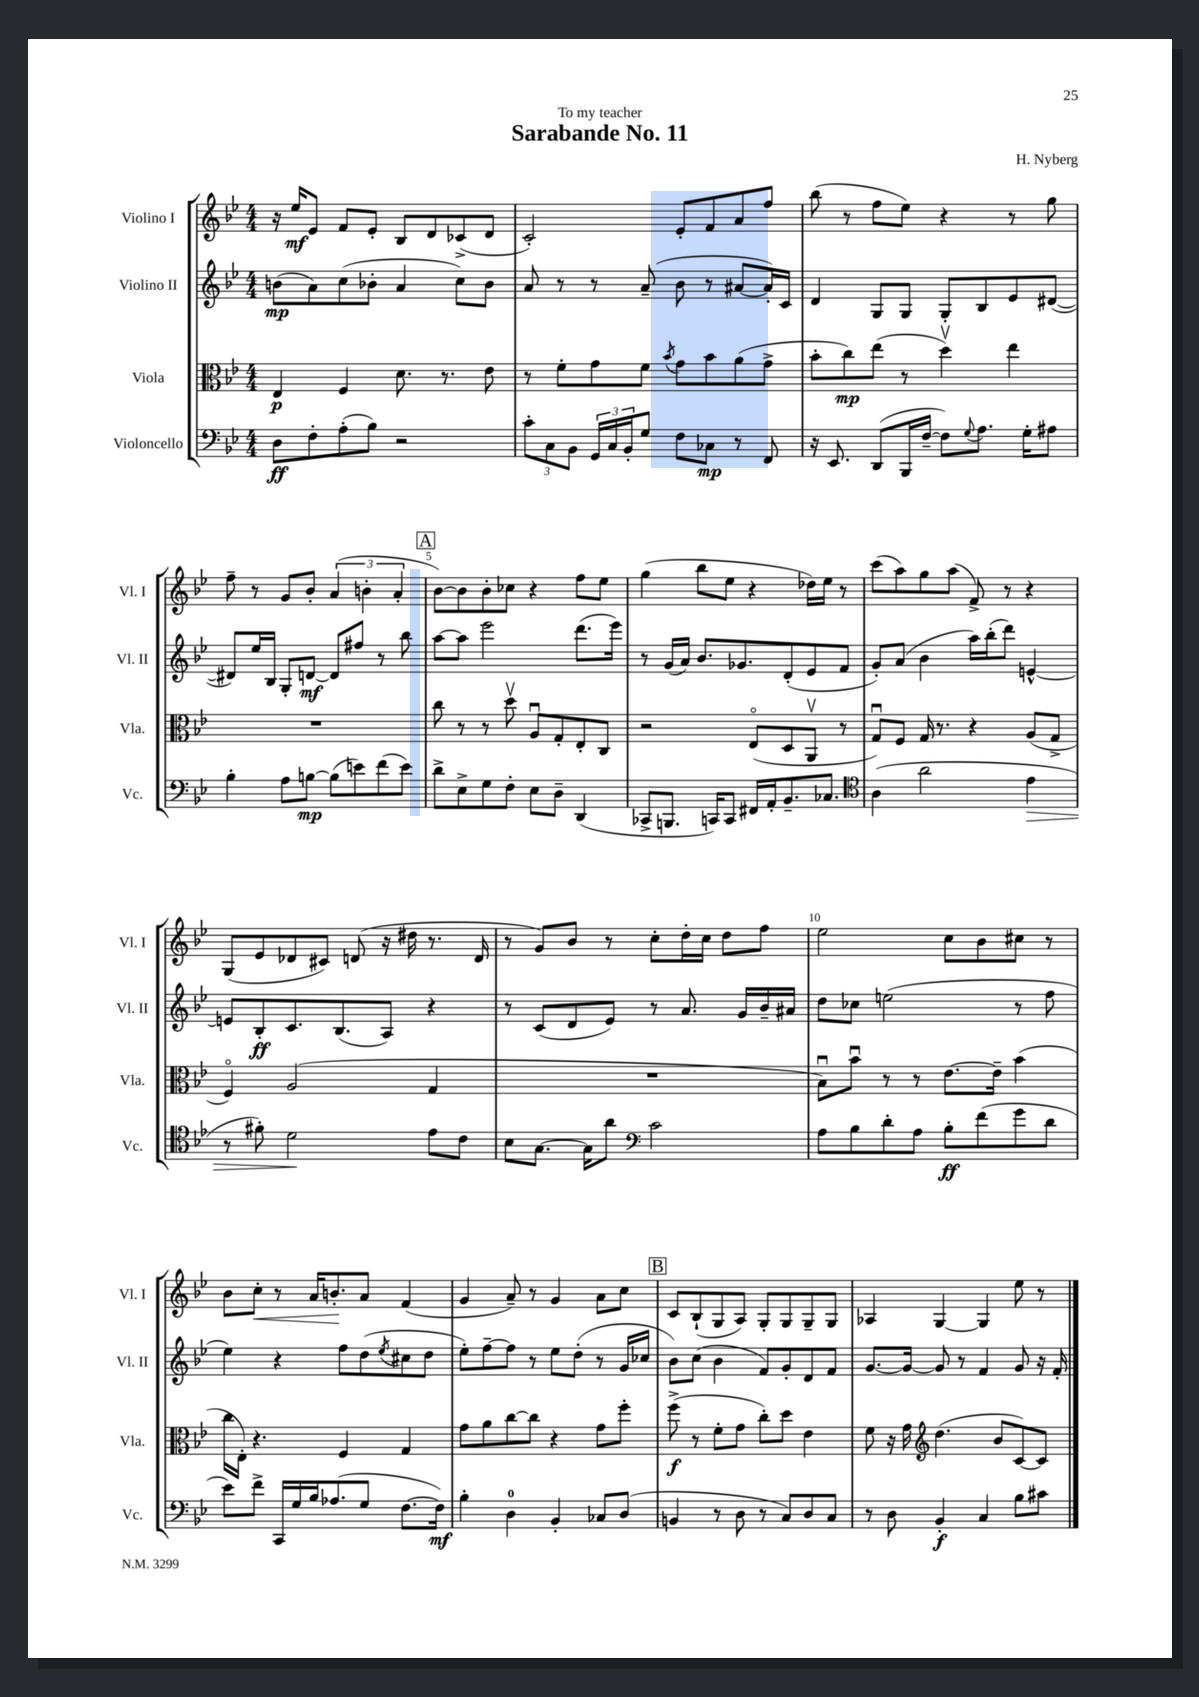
\header { title = "Sarabande No. 11" composer = "H. Nyberg" dedication = "To my teacher" }
<<
\new StaffGroup <<
\new Staff = "s0" \with { instrumentName = "Violino I" shortInstrumentName = "Vl. I" } {
    \clef treble \key bes \major \numericTimeSignature \time 4/4
    r16 ees''16\mf ees'8 f'8 ees'8-. bes8 d'8 ces'8->( d'8 |
    c'2-.) ees'8-. f'8 a'8 f''8 |
    bes''8( r8 f''8 ees''8) r4 r8 g''8 |
    f''8-- r8 g'8 bes'8-. \tuplet 3/2 { a'4( b'4-. a'4-. } |
    \mark \markup { \box "A" } bes'8~) bes'8 bes'8-. ces''8 r4 f''8 ees''8 |
    g''4( bes''8 ees''8 r4 des''16) ees''16 r8 |
    c'''8( a''8) g''8 a''8( f'8->) r8 r4 |
    g8( ees'8 des'8 cis'8) d'8( r16 dis''16 r8. d'16 |
    r8 g'8) bes'8 r8 c''8-. d''16-. c''16 d''8 f''8 |
    ees''2 c''8 bes'8 cis''8 r8 |
    bes'8 c''8-.\< r8 a'16 b'8.-.\! a'8 f'4( |
    g'4 a'8--) r8 g'4 a'8 c''8 |
    \mark \markup { \box "B" } c'8 bes8-!( g8 a8) g8-. g8 g8-- g8 |
    aes4 g4~ g4 ees''8 r8 \bar "|." |
}
\new Staff = "s1" \with { instrumentName = "Violino II" shortInstrumentName = "Vl. II" } {
    \clef treble \key bes \major \numericTimeSignature \time 4/4
    b'8\mp( a'8) c''8( bes'8-. a'4 c''8) bes'8 |
    a'8 r8 r8 a'8--( bes'8 r8 ais'8~ ais'16-.) c'16 |
    d'4 g8 g8 g8-. bes8 ees'8 dis'8~( |
    dis'8) ees''16 bes16 g8-. d'8~\mf d'8 fis''8 r8 bes''8 |
    \mark \markup { \box "A" } a''8~ a''8 ees'''2 d'''8.( ees'''16) |
    r8 g'16( a'16) bes'8. ges'8. d'8-.( ees'8 f'8 |
    g'8-.) a'8( bes'4 a''16) bes''16-.( d'''8) e'4~-^ |
    e'8 bes8-.\ff c'8. bes8.( a8) r4 |
    r8 c'8( d'8 ees'8) r8 a'8. g'16 bes'16-- ais'16 |
    d''8 ces''8 e''2( r8 f''8 |
    ees''4) r4 f''8 d''8( \acciaccatura { ees''8 } cis''8 d''8 |
    ees''8-.) f''8~-- f''8 r8 ees''8 d''8-.( r8 g'16 ces''16 |
    \mark \markup { \box "B" } bes'8) c''8( bes'4 f'8) g'8-. d'8 f'8 |
    g'8.~ g'16~ g'8 r8 f'4 g'8 r16 f'16-. \bar "|." |
}
\new Staff = "s2" \with { instrumentName = "Viola" shortInstrumentName = "Vla." } {
    \clef alto \key bes \major \numericTimeSignature \time 4/4
    ees4\p f4 d'8. r8. ees'8 |
    r8 f'8-. g'8 f'8 \acciaccatura { bes'8 } g'8 bes'8 a'8( g'8-> |
    bes'8-. c''8\mp) ees''8( r8 d''4\upbow) ees''4 |
    R1 |
    \mark \markup { \box "A" } c''8 r8 r8 d''8\upbow a8\downbow g8-. ees8-. c8 |
    r2 ees8\flageolet( d8 a,8\upbow r8 |
    g8\downbow) f8 g16 r8. r4 a8( g8-> |
    f4\flageolet) a2( g4 |
    R1 |
    bes8\downbow) bes'8\downbow r8 r8 ees'8.~ ees'16-- bes'4( |
    c''16 ees16-.) r4. f4 g4 |
    g'8 a'8 c''8~ c''8 r4 g'8 f''8-. |
    \mark \markup { \box "B" } f''8->\f( r8 f'8-. g'8 c''8-.) d''8 ees'4 |
    f'8 r16 g'16 \clef treble d''4.( bes'8 c'8~) c'8 \bar "|." |
}
\new Staff = "s3" \with { instrumentName = "Violoncello" shortInstrumentName = "Vc." } {
    \clef bass \key bes \major \numericTimeSignature \time 4/4
    d8\ff f8-. a8-.( bes8) r2 |
    \tuplet 3/2 { c'8-. c8 bes,8 } \tuplet 3/2 { g,16 c16 bes,16-. } g8 f8 ces8\mp r8 f,8 |
    r16 ees,8. d,8( bes,,16 f16~-- f8) \appoggiatura { g8 } a8. g16-. ais8 |
    bes4-. a8 b8~\mp b8( e'8) f'8( e'8) |
    \mark \markup { \box "A" } d'8-> ees8-> g8 f8-. ees8 d8-- d,4( |
    ces,8-> b,,8. c,16) c,8 fis,16 a,16-. bes,8.-- ces8. |
    \clef tenor a4( a'2 ees'4\> |
    r8 fis'8-.) d'2\! ees'8 c'8 |
    bes8 g8.~ g16 a'8 \clef bass c'2 |
    a8 bes8 d'8-. a8 bes8-.\ff f'8( g'8 d'8 |
    ees'8) f'8-> c,16 g16 bes16 aes8.( g8 f8.~ f16\mf) |
    bes4-. d4-0 bes,4-. ces8 d8( |
    \mark \markup { \box "B" } b,4 r8 d8 r8 c8) d8 c8 |
    r8 d8 bes,4-.\f c4 bes8 cis'8 \bar "|." |
}
>>
>>
\layout { \context { \Score \override BarNumber.break-visibility = ##(#f #t #t) barNumberVisibility = #(every-nth-bar-number-visible 5) } }
